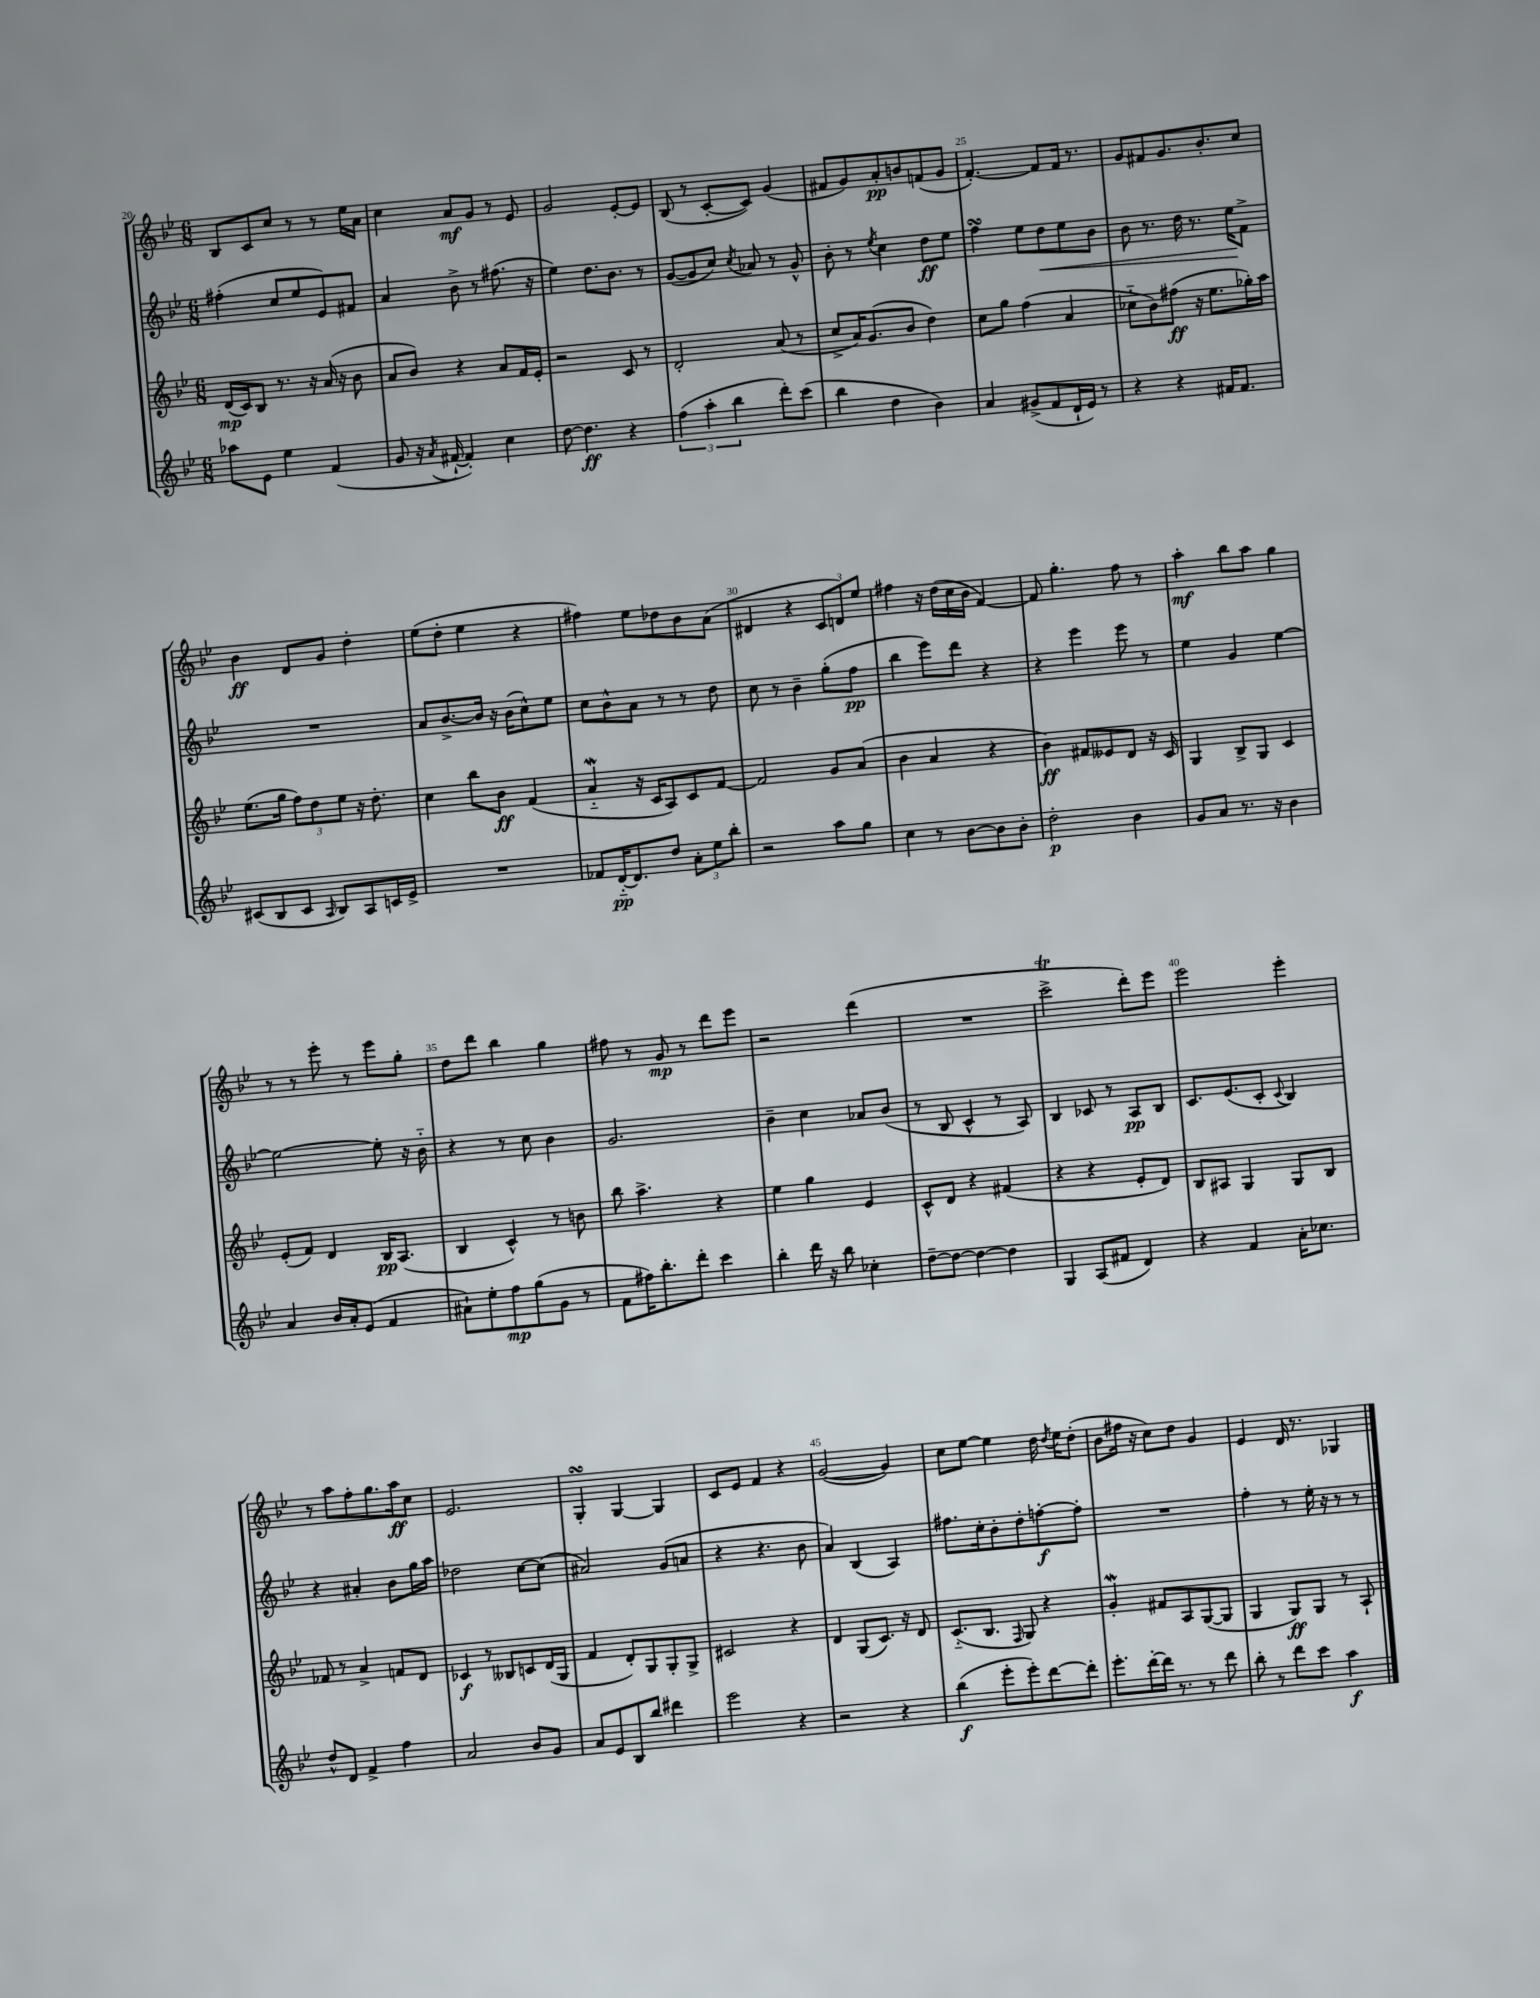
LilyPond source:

<<
\new StaffGroup <<
\new Staff = "s0" {
    \clef treble \key bes \major \numericTimeSignature \time 6/8
    \autoBeamOff bes8[ c'8 c''8] r8 r8 ees''16[ a'16] |
    c''4 a'8[\mf g'8] r8 ees'8 |
    g'2 ees'8[~-. ees'8] |
    bes8( r8 c'8[~-. c'8]) g'4( |
    fis'8[ g'8) a'8-.\pp b'8 f'8( g'8] |
    f'4.~-.) f'8[ f'16] r8. |
    g'8[ fis'8 g'8. bes'8.-. c''8] |
    bes'4\ff d'8[ g'8] d''4-. |
    ees''8[( d''8]-. ees''4 r4 |
    fis''4) ees''8[ des''8 bes'8 a'8]( |
    dis'4 r4 \tuplet 3/2 { c'8[ d'8) ees''8] } |
    fis''4 r16 d''16[( c''16 bes'16] f'4~) |
    f'8 g''4.-. f''8 r8 |
    a''4-.\mf bes''8[ a''8] g''4 |
    r8 r8 ees'''8-. r8 ees'''8[ g''8]-. |
    d''8[ d'''8] bes''4 g''4 |
    fis''8 r8 g'8\mp r8 d'''8[ ees'''8] |
    r2 d'''4( |
    R2. |
    c'''2->\trill d'''8[-.) ees'''8] |
    ees'''2 ees'''4-. |
    r8 a''8[ f''8-. g''8. a''16\ff c''8] |
    ees'2. |
    g4-.\turn g4~ g4 |
    c'8[ ees'8] f'4 r4 |
    g'2~( g'4) |
    c''8[ ees''8]~ ees''4 d''16 \acciaccatura { d''8 } ees''16[ d''8]-.( |
    bes'8[ fis''16] r16 c''8[) d''8] g'4 |
    ees'4 d'16 r8. ges4 \bar "|." |
}
\new Staff = "s1" {
    \clef treble \key bes \major \numericTimeSignature \time 6/8
    \autoBeamOff fis''4-.( c''8[ ees''8 ees'8) fis'8] |
    a'4 bes'8-> r8 fis''8.( r16 |
    ees''4) d''8.[ bes'8.] r8 |
    g'8[~( g'8 c''8]) \acciaccatura { c''8 } aes'8 r8 g'8-^ |
    bes'8-. r8 \acciaccatura { ees''8 } c''4 d''8[\ff ees''8] |
    f''4\turn ees''8[ d''8\< ees''8 bes'8] |
    bes'8 r8. d''16 r8. ees''16[\! f'8]-> |
    R2. |
    a'8[ bes'8.~-> bes'16] r16 bes'16[( c''8-^) ees''8] |
    c''8[ bes'8-^ a'8] r8 r8 d''8 |
    c''8 r8 bes'4-- g''8[-.( f''8]\pp |
    bes''4 ees'''8[) d'''8] r4 |
    r4 ees'''4 ees'''8 r8 |
    ees''4 g'4 ees''4~ |
    ees''2~ ees''8-. r16 bes'16-_ |
    r4 r8 c''8 bes'4 |
    g'2. |
    bes'4-- c''4 aes'8[ bes'8]( |
    r8 bes8 c'4-^ r8 a8) |
    bes4 ces'8 r8 a8[\pp bes8] |
    c'8.[ ees'8.( c'8]-. \appoggiatura { c'8 } bes4) |
    r4 ais'4-. bes'8[ g''16 a''16] |
    des''2 c''8[~ c''8]( |
    ais'2) g'8[( a'8] |
    r4 r4. bes'8 |
    a'4) bes4( a4) |
    fis''8.[ c''16-. bes'8-. d''8-. f''8~-.\f f''8]-. |
    R2. |
    f''4-. r8 ees''16-. r16 r8 r8 \bar "|." |
}
\new Staff = "s2" {
    \clef treble \key bes \major \numericTimeSignature \time 6/8
    \autoBeamOff d'16[\mp( c'16) bes8] r8. r16 a'16( r16 bes'8 |
    a'8[ bes'8]) r4 a'8[ f'16 ees'16]-. |
    r2 c'8 r8 |
    d'2-. a'8( r8 |
    c''8[-> a'16) g'8.( bes'8] d''4) |
    c''8[ g''8] f''4( a'4 |
    ces''8[-_ bes'8) fis''8]\ff( r16 ees''8.[ ges''16-.) a''16] |
    ees''8.[( g''16] \tuplet 3/2 { f''8[) d''8 ees''8] } r16 d''8.-. |
    c''4 bes''8[ bes'8]\ff f'4( |
    a'4-_\mordent r16 c'16[ a8) c'8 f'8]~ |
    f'2 g'8[ a'8]( |
    bes'4 a'4 r4 |
    bes'4\ff) fis'8[ eeses'8 d'8] r16 c'16 |
    g4 bes8[-> g8] c'4 |
    ees'8[-.( f'8]) d'4 bes16[\pp a8.]( |
    bes4 c'4-^) r8 b'8 |
    bes''8 a''4.-> r4 |
    ees''4 g''4 ees'4 |
    c'8[-^ d'8] r4 fis'4( |
    r4 r4 ees'8[-. d'8]) |
    bes8[ ais8] g4 g8[ bes8] |
    fes'8 r8 a'4-> f'8[ d'8] |
    ces'4\f r8 beses8[ c'8 d'16( g16] |
    f'4 d'8[-.) g8 g8-. g8]-> |
    cis'2 r4 |
    d'4 g8[( c'8.]) r16 d'8 |
    c'8.[-_( bes8.] \grace { f16 } g8) r4 |
    g'4-.\mordent fis'8[ a8 g8~( g8] |
    g4 g8[\ff) g8] r8 a8-! \bar "|." |
}
\new Staff = "s3" {
    \clef treble \key bes \major \numericTimeSignature \time 6/8
    \autoBeamOff aes''8[ ees'8] ees''4 f'4( |
    g'8 r16 \acciaccatura { a'8 } fis'16~-! fis'4-.) c''4 |
    d''8~ d''4.\ff r4 |
    \tuplet 3/2 { f''4( a''4-. bes''4 } d'''8[-.) c'''8]( |
    bes''4 d''4 bes'4) |
    a'4 gis'8[->( f'8 d'16-! ees'16]) r8 |
    r4 r4 fis'16[ fis'8.] |
    cis'8[( bes8 cis'8] \grace { a16 } bes8[) a8 c'16 ees'16]-> |
    R2. |
    fes'8[ d'16~-_\pp d'8. d''8] \tuplet 3/2 { a'8[-. ees''8 bes''8]-. } |
    r2 a''8[ g''8] |
    c''4 r8 bes'8[~ bes'8 bes'8]-. |
    d''2-.\p bes'4 |
    g'8[ a'8] r8. r16 bes'4 |
    a'4 bes'16[ a'16-. ees'8]( f'4 |
    ais'8[-!) ees''8-. f''8\mp g''8( g'8] r8 |
    f'8[ fis''16) bes''8.-. d'''8]-. c'''4 |
    bes''4-. d'''16 r16 bes''8 ces''4-. |
    d''8[~-- d''8]~ d''4~ d''4 |
    g4 a8[( fis'8] d'4) |
    r4 f'4 a'16[-. ces''8.] |
    d''8[-^ d'8] f'4-> f''4 |
    a'2 bes'8[ g'8] |
    a'8[ ees'8 bes8 bes''8] dis'''4 |
    ees'''2 r4 |
    r2 r4 |
    bes''4\f( ees'''8[-. ees'''8-.) d'''8~ d'''8]-. |
    ees'''8.[-. d'''16~-. d'''16] r8. r8 d'''8 |
    bes''8-. r8 d'''8[ c'''8] a''4\f \bar "|." |
}
>>
>>
\layout { \context { \Score currentBarNumber = #20 \override BarNumber.break-visibility = ##(#f #t #t) barNumberVisibility = #(every-nth-bar-number-visible 5) } }
